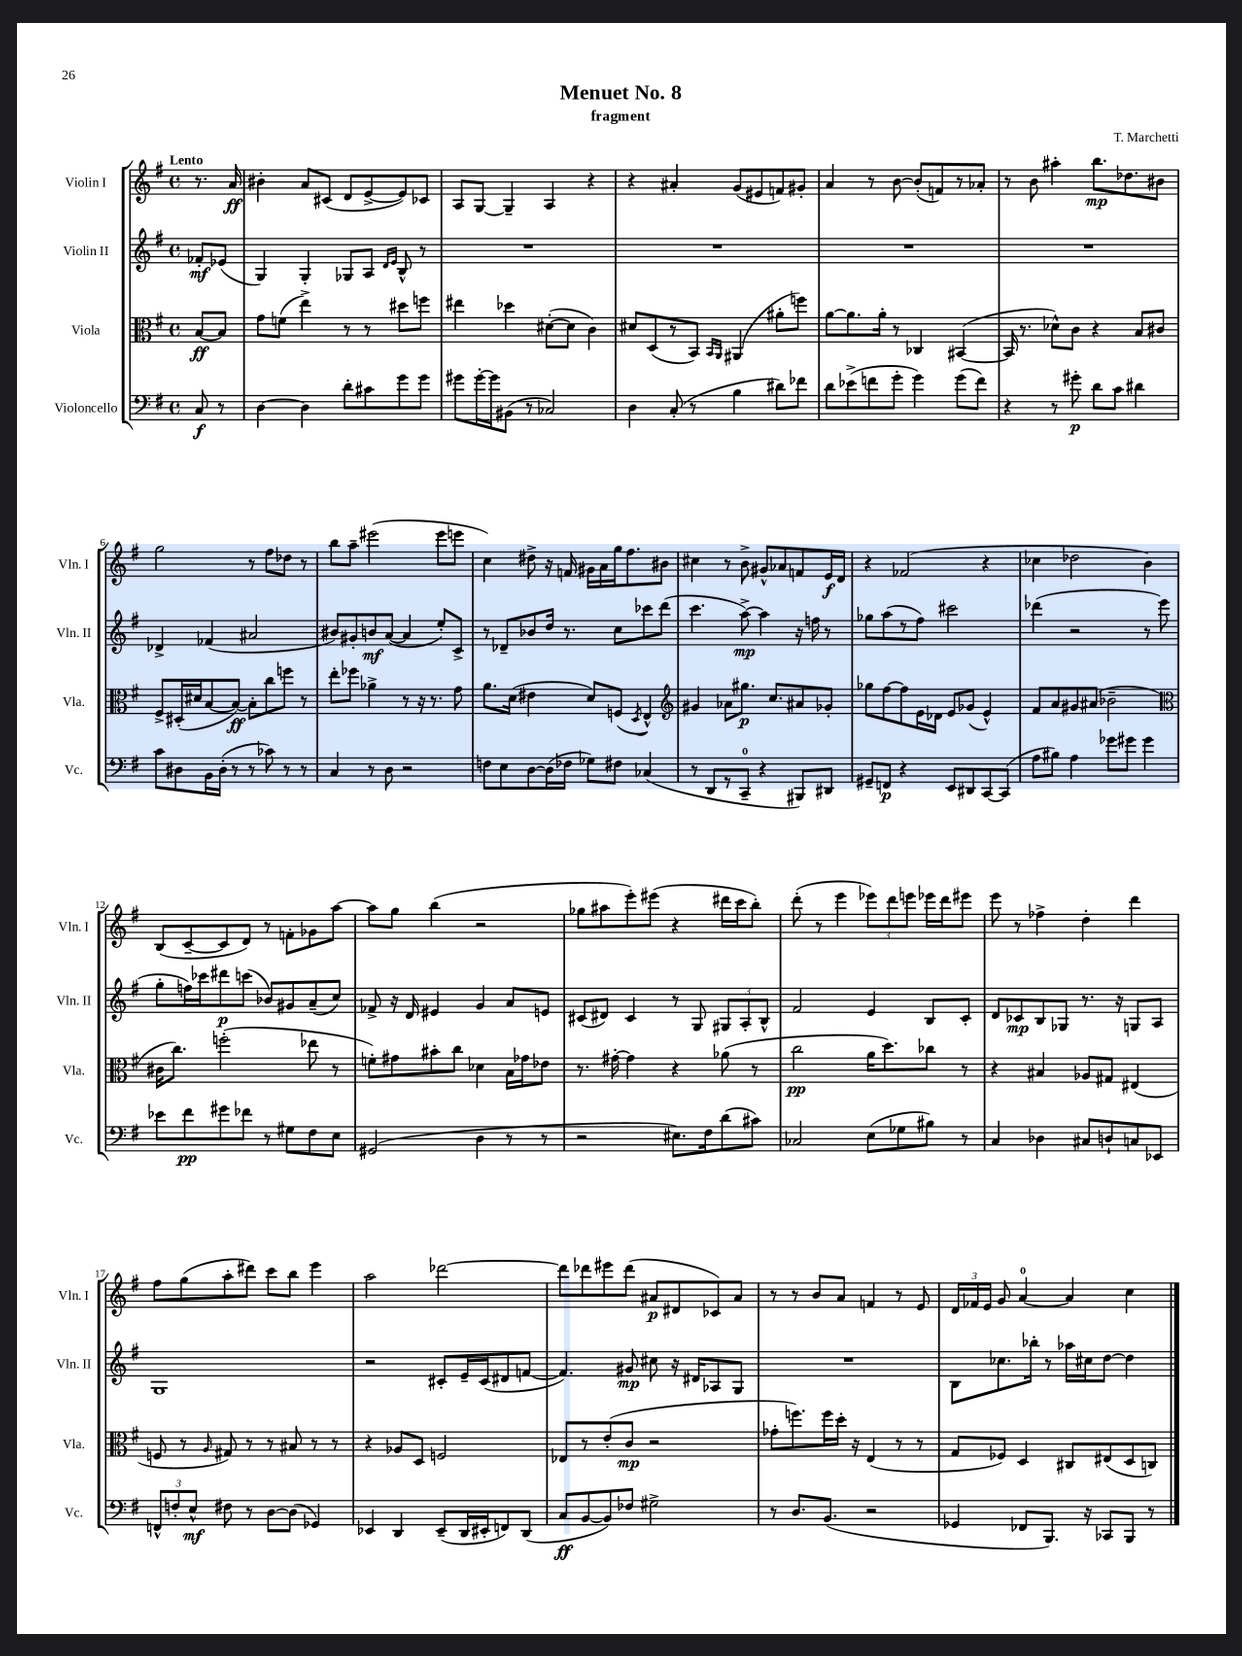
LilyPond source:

\header { title = "Menuet No. 8" composer = "T. Marchetti" subtitle = "fragment" }
<<
\new StaffGroup <<
\new Staff = "s0" \with { instrumentName = "Violin I" shortInstrumentName = "Vln. I" } {
    \clef treble \key g \major \defaultTimeSignature \time 4/4 \partial 4 \tempo "Lento"
    \autoBeamOff r8. a'16\ff |
    bis'4-. a'8[ cis'8]( d'8[ e'8~-> e'8) ces'8] |
    a8[ g8]~ g4-- a4 r4 |
    r4 ais'4-. g'8[( eis'8 f'8) gis'8]-. |
    a'4 r8 b'8~ b'8[-.( f'8) r8 aes'8]-. |
    r8 b'8 ais''4-. b''8.[\mp des''8. bis'8] |
    g''2 r8 fis''8[ des''8] r8 |
    b''8[ a''8]-- eis'''2( eis'''8[ e'''8] |
    c''4) dis''8-> r16 f'16 gis'16[ a'16 g''16 fis''8. bis'8] |
    cis''4 r8 b'8-> gis'8[-^ aes'8 f'8 e'16\f d'16] |
    r4 fes'2( r4 |
    ces''4 des''2 b'4) |
    b8[( c'8~-- c'8 d'8]) r8 f'8[-. ges'8 a''8]~ |
    a''8[ g''8] b''4( r2 |
    ges''8[ ais''8 e'''8-.) eis'''8]( r4 dis'''16[ c'''16 b''8]-.) |
    d'''8-.( r8 e'''4 \tuplet 3/2 { ees'''8[) d'''8 e'''8] } ees'''16[ d'''16 eis'''8] |
    e'''8 r8 fes''4-> d''4-. d'''4 |
    fis''8[ g''8( a''8-. dis'''8]) c'''8[ b''8] e'''4 |
    a''2 des'''2~ |
    des'''8[ des'''8 eis'''8 des'''8]( ais'8[\p dis'8 ces'8) ais'8] |
    r8 r8 b'8[ a'8] f'4 r8 e'8 |
    \tuplet 3/2 { d'16[ fes'16 e'16] } g'8 a'4-0~ a'4 c''4 \bar "|." |
}
\new Staff = "s1" \with { instrumentName = "Violin II" shortInstrumentName = "Vln. II" } {
    \clef treble \key g \major \defaultTimeSignature \time 4/4 \partial 4
    \autoBeamOff fes'8[-.\mf ees'8]( |
    g4) g4-. ges8[ a8] \grace { d'16[ e'16] } b8-^ r8 |
    R1 |
    R1 |
    R1 |
    R1 |
    des'4-> fes'4( ais'2 |
    bis'8[) gis'8-. b'8\mf a'8]~( a'4 e''8[-.) c'8]-> |
    r8 des'8[-- bes'8 d''16] r8. c''8[ ces'''8 d'''8]( |
    c'''4. a''8~->\mp) a''4 r16 f''16 r8 |
    ges''8[ a''8( r8 fis''8]) cis'''2 |
    des'''4( r2 r8 e'''8 |
    g''8[-. f''16) ces'''16 dis'''8\p c'''8]( bes'8[) gis'8 a'8--( c''8]) |
    fes'8-> r16 d'16 eis'4 g'4 a'8[ e'8] |
    cis'8[( dis'8]) cis'4 r8 g8 \tuplet 3/2 { gis8[ a8-. b8]-^ } |
    fis'2 e'4 b8[ c'8]-. |
    d'8[ ces'8\mp b8 ges8] r8. r16 g8[ a8] |
    g1 |
    r2 cis'8[-. e'16-- cis'16( dis'8 f'8]~ |
    f'4.) gis'8\mp cis''8 r16 dis'16[ aes8 g8] |
    R1 |
    b8[ ces''8. bes''16]-. r8 aes''16[ cis''16 d''8]~ d''4 \bar "|." |
}
\new Staff = "s2" \with { instrumentName = "Viola" shortInstrumentName = "Vla." } {
    \clef alto \key g \major \defaultTimeSignature \time 4/4 \partial 4
    \autoBeamOff b8[~\ff b8] |
    g'8[ f'8]( e''4->) r8 r8 dis''8[ f''8] |
    eis''4 des''4 dis'8[~-.( dis'8] c'4) |
    dis'8[ d8( r8 b,8]) \grace { b,16[ a,16] } ais,4( ais'8[-. f''8]) |
    a'8[~ a'8. a'16]-. r8 ces4 bis,4~( |
    bis,16 r8. des'8[-^) c'8] r4 b8[ cis'8] |
    fis8[-> dis16-.( dis'16 b8~ b8]~\ff) b8[-. c''8 f''8] r8 |
    e''8[-. fes''8] aes'4-> r8 r16 r8. g'8 |
    a'8.[ d'16]( eis'4 d'8[) f8]( \acciaccatura { d8 } e4-^) |
    \clef treble gis'4 aes'8[ gis''8.]\p c''8.[ ais'8 ges'8]-. |
    ges''8[ fis''8~ fis''8 e'16 des'16] e'8[ ges'8]( e'4-^) |
    fis'8[ a'8 gis'8 ais'8]( bes'2-- |
    \clef alto cis'16[ c''8.]) f''2-.( ees''8 r8 |
    f'8[-.) gis'8 bis'8-. c''8] des'4 b16[ ges'16 ees'8] |
    r8. gis'16~-. gis'4 r4 aes'8( r8 |
    c''2\pp a'16[ d''8.) ces''8] r8 |
    r4 bis4 aes8[ gis8] eis4( |
    f8 r8 \grace { a16 } gis8) r8 r8 bis8 r8 r8 |
    r4 aes8[ d8] f2 |
    ees8[ r8 e'8-.( c'8]\mp r2 |
    ges'8[-. f''8.) f''16 d''16]-. r16 e4( r8 r8 |
    g8[ fes8]) d4 cis8[ eis8( d8 c8]) \bar "|." |
}
\new Staff = "s3" \with { instrumentName = "Violoncello" shortInstrumentName = "Vc." } {
    \clef bass \key g \major \defaultTimeSignature \time 4/4 \partial 4
    \autoBeamOff c8\f r8 |
    d4~ d4 d'8[-. cis'8 g'8 g'8] |
    gis'8[ gis'16~-. gis'16 bis,8]( r8 ces2) |
    d4 c8-.( r8 b4 dis'8[) fes'8] |
    d'8[ ees'8->( f'8 g'8]-. g'4) g'8[( f'8]) |
    r4 r8 gis'8-.\p d'8[ c'8] dis'4 |
    c'8[ dis8 b,16 dis16]-.( r8 r8 ces'8) r8 r8 |
    c4 r8 d8 r2 |
    f8[ e8 d8~ d16( fes16] ges8[) fis8] ces4( |
    r8 d,8[ r8 c,8]-0-- r4 bis,,8[) dis,8] |
    gis,8[-- f,8]\p r4 e,8[ dis,8 c,8~ c,8]( |
    a8[ bis8]) a4 ges'8[ gis'8] gis'4 |
    ees'8[ fis'8\pp gis'8 fes'8] r8 gis8[ fis8 e8] |
    gis,2( d4 r8 r8 |
    r2 eis8.[) fis16 d'8( cis'8]) |
    ces2 e8[( ges8 bis8]) r8 |
    c4 des4 cis8[ d8-! c8 ees,8] |
    \tuplet 3/2 { f,8[-^ f8-. e8]-^\mf } fis8 r8 d8[~ d8]( ges,4) |
    ees,4 d,4 ees,8[--( d,16 eis,16-. f,8) d,8]( |
    c8[\ff b,8~ b,8) fes8] gis2-> |
    r8 d8.[ b,8.]( r2 |
    ges,4 fes,8[ b,,8.]) r16 ces,8[ b,,8] r8 \bar "|." |
}
>>
>>
